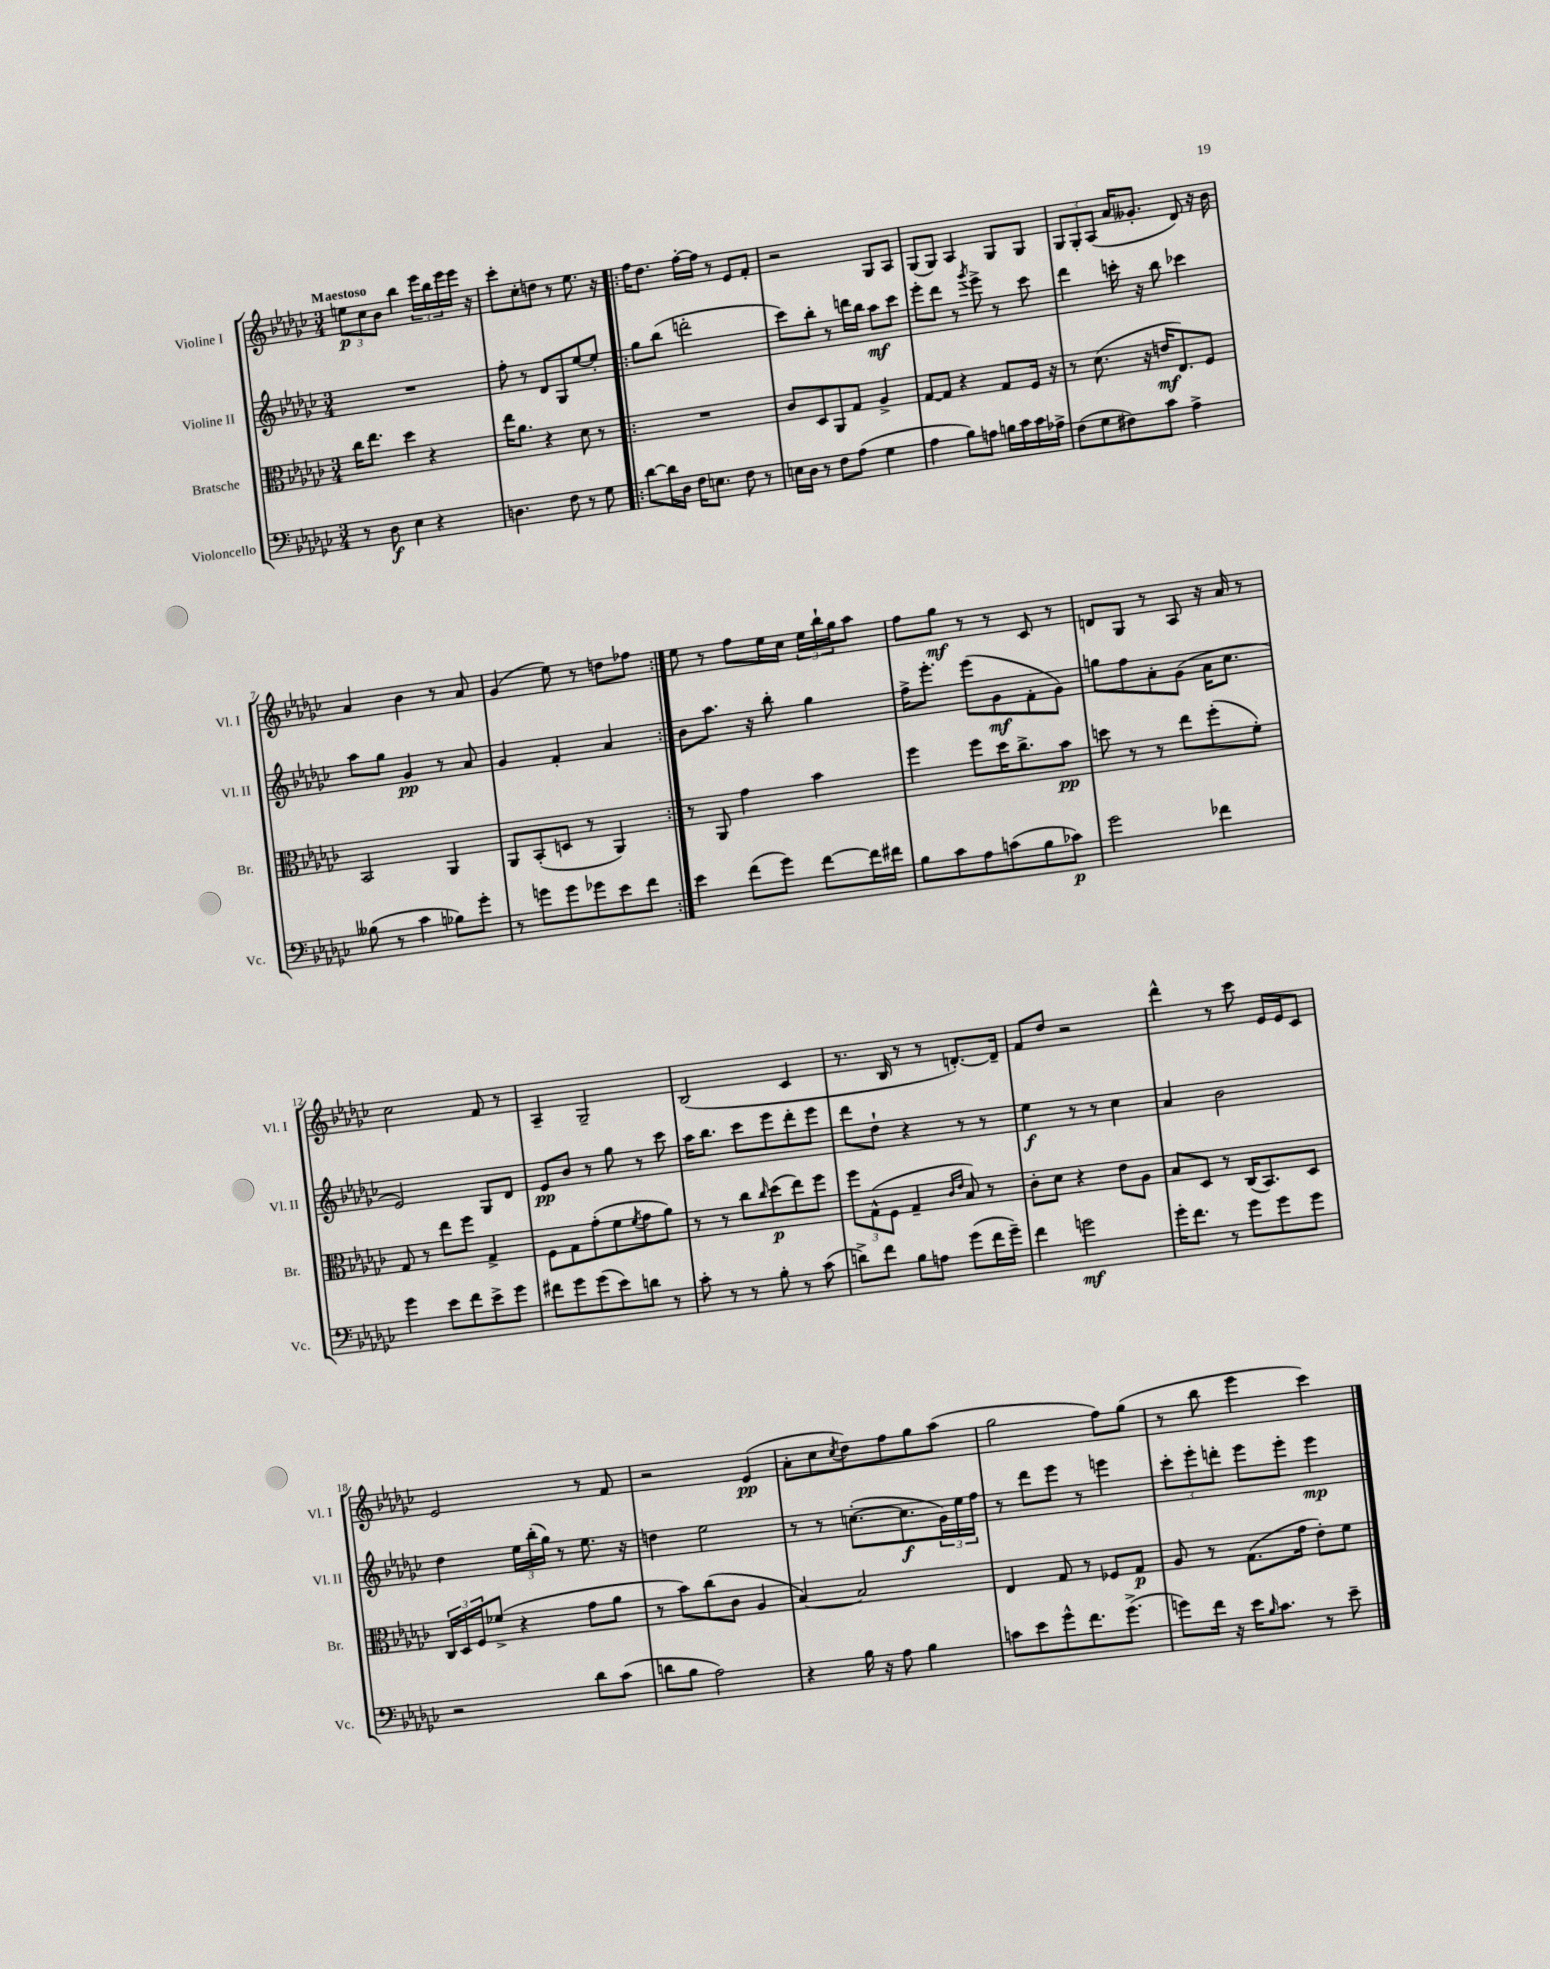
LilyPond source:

<<
\new StaffGroup <<
\new Staff = "s0" \with { instrumentName = "Violine I" shortInstrumentName = "Vl. I" } {
    \clef treble \key ges \major \numericTimeSignature \time 3/4 \tempo "Maestoso"
    \tuplet 3/2 { e''8\p ces''8 bes'8 } bes''4 \tuplet 3/2 { ees'''16 bes''16 ees'''16 } ees'''16 r16 |
    ces'''8-. ces''8-. d''8 r8 ees''8. r16 |
    \repeat volta 2 { f''16 des''8. f''16~-. f''16 r8 ees'8 f'8-. |
    r2 ges8 aes8 |
    ges8( ges8) aes4 ges8 ges8 |
    \tuplet 3/2 { ges8 ges8-. aes8( } aes'16 geses'8.-. des'8) r16 bes'16 |
    aes'4 bes'4 r8 aes'8 |
    ges'4( ees''8) r8 d''8 fes''8 | }
    ees''8 r8 f''8 ees''16 ces''16 \tuplet 3/2 { ees''16 bes''16-! ges''16 } aes''8 |
    f''8 ges''8\mf r8 r8 ces'8 r8 |
    d'8 ges8 r8 aes8 r16 aes'16 r8 |
    ces''2 f'8 r8 |
    aes4-- ges2-- |
    bes2( ces'4 |
    r8. bes16 r8 r8 d'8.~-.) d'16-- |
    f'8 des''8 r2 |
    des'''4-^ r8 ces'''8 ees'16 ees'16 ces'8 |
    ees'2 r8 f'8 |
    r2 ees'4\pp( |
    aes'8-. ces''8 \acciaccatura { ces''8 } des''8) f''8 ges''8 aes''8( |
    ges''2 f''8) ges''8( |
    r8 bes''8 ees'''4 ces'''4) \bar "|." |
}
\new Staff = "s1" \with { instrumentName = "Violine II" shortInstrumentName = "Vl. II" } {
    \clef treble \key ges \major \numericTimeSignature \time 3/4
    R2. |
    f''8-. r8 des'8 ges8 ees''8~ ees''8-. |
    \repeat volta 2 { ges''8 bes''8( d'''2-. |
    ces'''8) bes''8-. r8 d'''16 bes''16 aes''8\mf ces'''8 |
    ees'''8-. des'''8 r8 \acciaccatura { ges'''8 } ees'''8-> r8 ces'''8 |
    des'''4 c'''16-. r16 bes''8 ces'''4 |
    aes''8 ges''8 ges'4\pp r8 aes'8 |
    ges'4 f'4-. aes'4 | }
    bes'8 aes''8. r16 bes''8-. ges''4 |
    f''16-> ees'''8.-. ees'''8( ges'8\mf f'8-. ges'8) |
    g''8 f''8 aes'8-. ges'8( aes'16 ces''8. |
    ees'2) ges8 des'8 |
    ees'8\pp bes'8 r8 ges''8 r8 ces'''8 |
    aes''16 bes''8. ces'''8 ees'''8 des'''8-. ees'''8 |
    des'''8 des''8-! r4 r8 r8 |
    ees''4\f r8 r8 ces''4 |
    aes'4 bes'2 |
    des''4 \tuplet 3/2 { ees''16 bes''16-.( ges''16) } r8 ees''8. r16 |
    d''4 ees''2 |
    r8 r8 c''8.~-.( c''8.\f \tuplet 3/2 { ges'16) ees''16 f''16 } |
    r8 des'''8 ees'''8 r8 e'''4 |
    \tuplet 3/2 { ces'''8-. ees'''8-. d'''8-. } ees'''8 ees'''8-. ees'''4\mp \bar "|." |
}
\new Staff = "s2" \with { instrumentName = "Bratsche" shortInstrumentName = "Br." } {
    \clef alto \key ges \major \numericTimeSignature \time 3/4
    ces''16 ees''8. des''4 r4 |
    ees''16 aes'8. r4 des'8 r8 |
    \repeat volta 2 { R2. |
    ces'8 des8 aes,8 ges8 aes4-> |
    ges8~ ges8 r4 ges8 f16 r16 |
    r8 des'8.( r16 e'16\mf ees8.) f8 |
    bes,2 aes,4 |
    aes,8 bes,8-.( d8 r8 aes,4) | }
    r8 aes,8 ges'4 bes'4 |
    f''4 f''8 des''16 ces''8.-> bes'8\pp |
    d''8 r8 r8 ees''8 f''8-.( f'8-.) |
    ges8 r8 ees''8 f''8 ges4-> |
    f8 ges8 ges'8-.( f'8 \acciaccatura { f'8 } ges'8 aes'8) |
    r8 r8 ces''8 \grace { ces''16 } des''8\p( ees''8) f''8 |
    \tuplet 3/2 { f''8 ges8-^( f8 } ges4-- \grace { ces'16 ees'16 } bes8) r8 |
    ces'8-. des'8 r4 ees'8 aes8 |
    bes8 des8 r8 ces16( bes,8.) des8 |
    \tuplet 3/2 { ces16 des16 f16 } fes'8->( r4 ges'8 aes'8 |
    r8 bes'8) ces''8( ces'8 aes4 |
    bes4~) bes2 |
    ees4 ges8 r8 fes8 ges8\p |
    aes8 r8 ges8.( ges'16 ees'8-.) f'8 \bar "|." |
}
\new Staff = "s3" \with { instrumentName = "Violoncello" shortInstrumentName = "Vc." } {
    \clef bass \key ges \major \numericTimeSignature \time 3/4
    r8 des8\f ees4 r4 |
    d4. f8 r8 ges8 |
    \repeat volta 2 { des'8~ des'16 des16 f16 e8. f8 r8 |
    e16 des16 r8 f8 aes8( ges4 |
    aes4 bes8) a8 b16 ces'16 ces'16 aes16-> |
    f8( ges8 fis8) ces'8 aes4-> |
    beses8( r8 ces'4 bes8) ges'8-. |
    r8 g'8 g'8 ges'8 ees'8 f'8 | }
    ees'4 f'8( ges'8) f'8~ f'16 fis'16 |
    bes8 ces'8 aes8 c'8( bes8 ces'8\p) |
    ges'2 fes'4 |
    ges'4 ees'8 f'8 ees'8-> ges'8 |
    fis'8 ges'8 ges'8( ees'8) d'8 r8 |
    ces'8-. r8 r8 bes8-. r8 ces'8( |
    d'8->) f'8 bes8 a8 ges'8( f'16 ges'16--) |
    f'4 g'2\mf |
    ges'16-. f'8. r8 ges'8 ges'8 ges'8 |
    r2 des'8 ces'8( |
    d'8 bes8 aes2) |
    r4 bes16 r16 aes8 bes4 |
    c'8 ees'8 ges'8-^ f'8. ges'8.->( |
    g'8) f'16 r16 ees'16 \grace { bes16 } ces'8. r8 ees'8-- \bar "|." |
}
>>
>>
